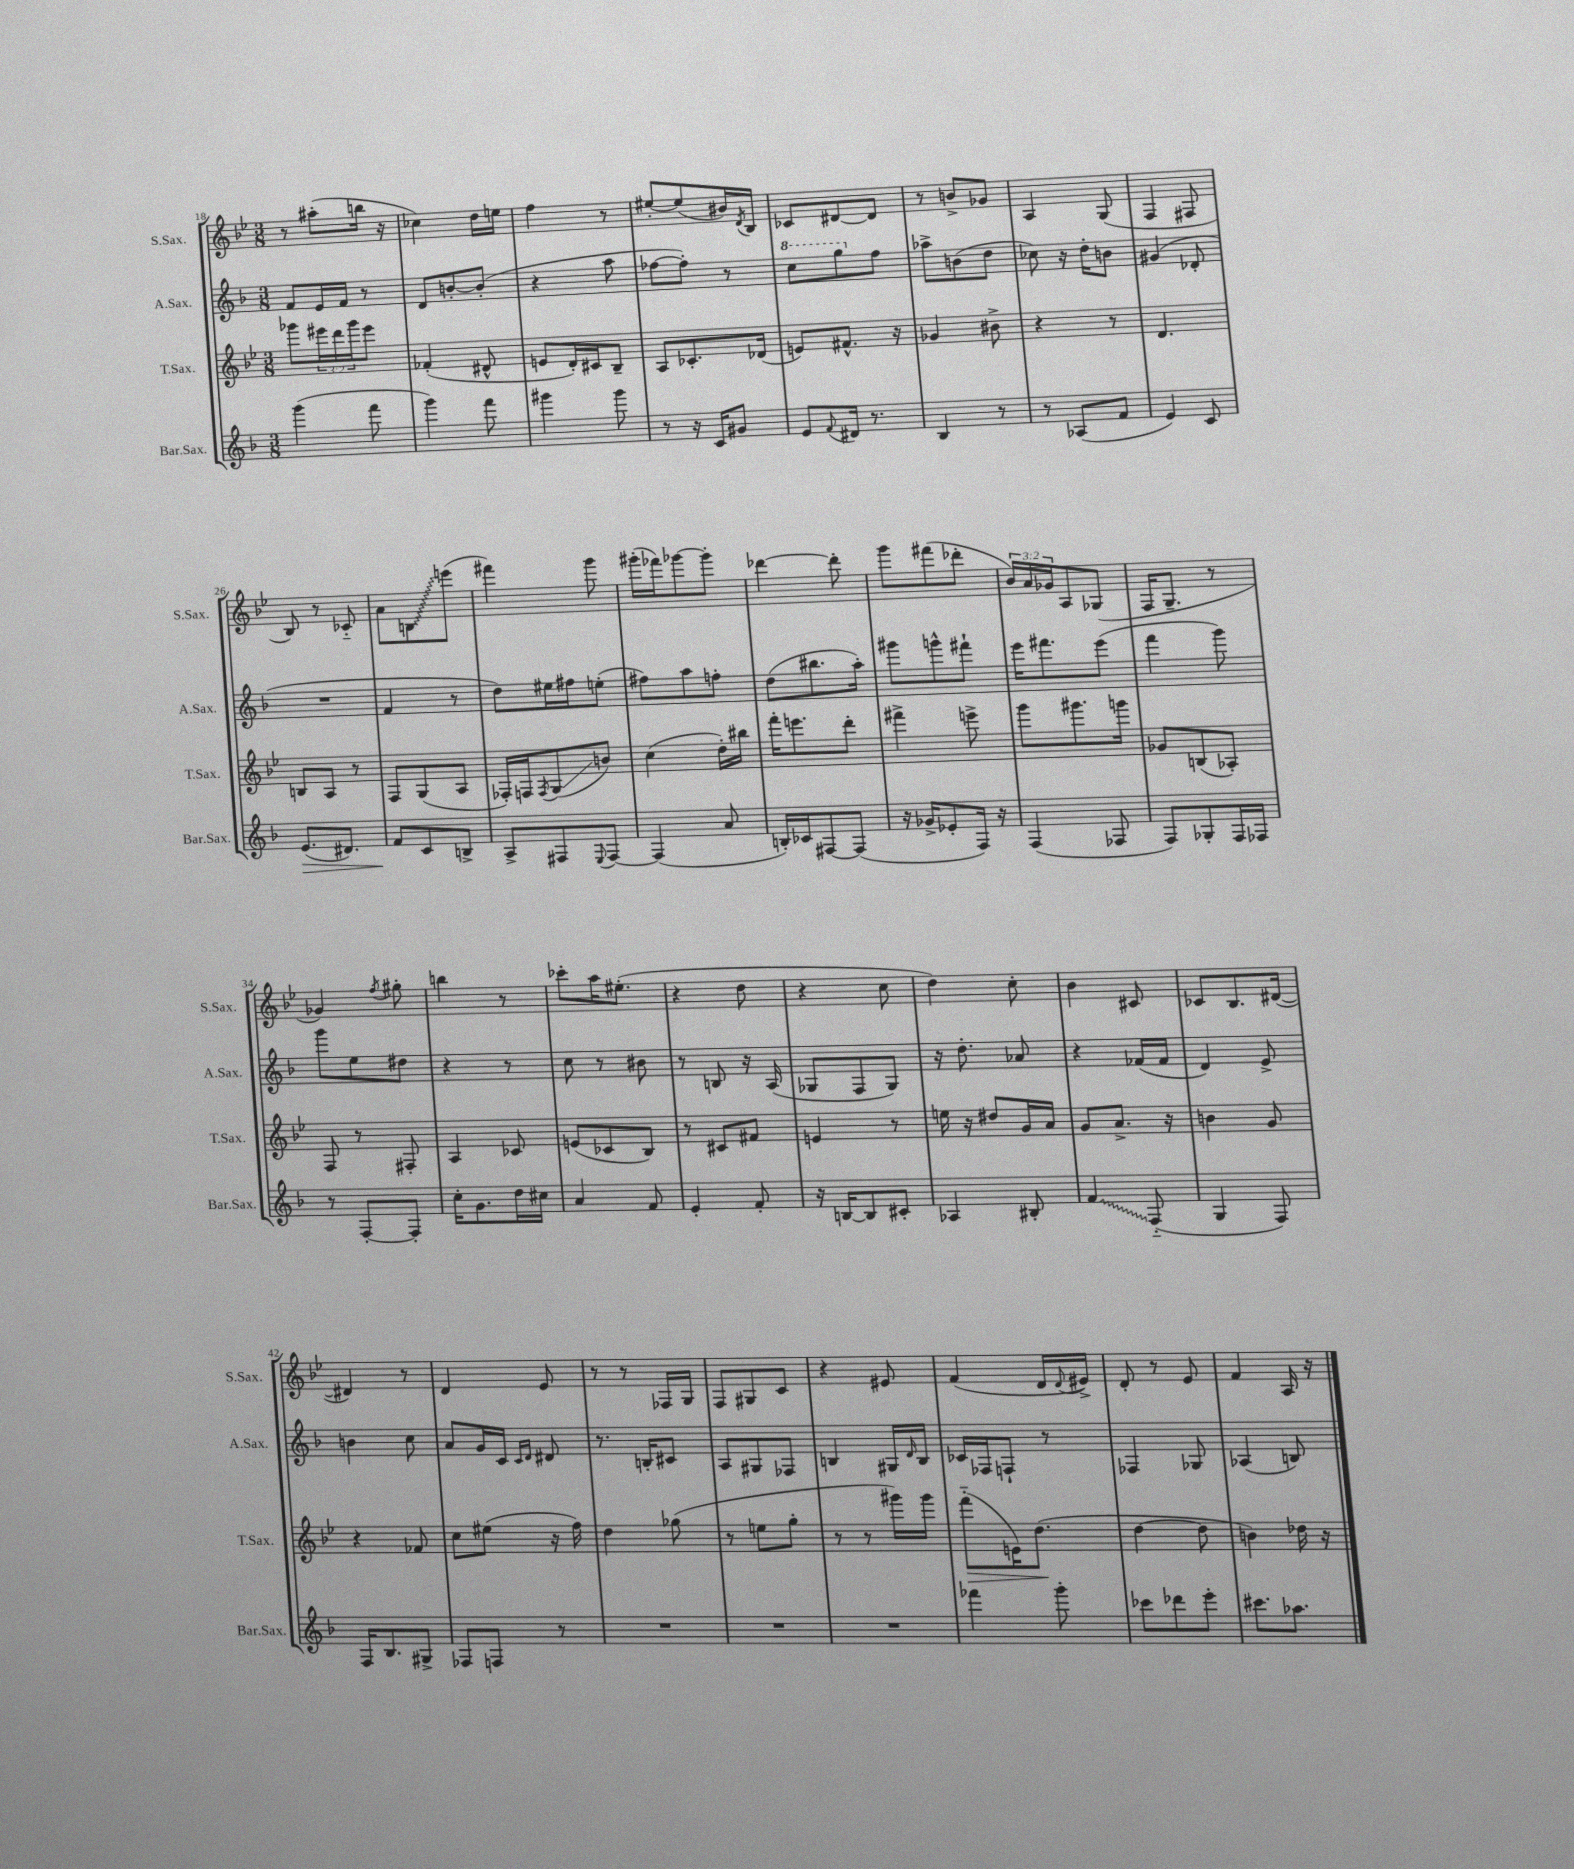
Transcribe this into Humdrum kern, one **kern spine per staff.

**kern	**kern	**kern	**kern
*staff4	*staff3	*staff2	*staff1
*clefG2	*clefG2	*clefG2	*clefG2
*k[b-]	*k[b-e-]	*k[b-]	*k[b-e-]
*M3/8	*M3/8	*M3/8	*M3/8
(4ggg\	8ggg-\L	8f/L	8r
.	24eee#\L	16e/L	(8aa#'\L
.	24ddd\	.	.
.	.	16f/JJ	.
.	24ggg-\J	.	.
8fff\	8eee#\J	8r	16bb\Jk
.	.	.	16r
=	=	=	=
4ggg\)	(4f-'/	8d/L	4cc-\)
.	.	[8b'/	.
8fff\	8d#^^/	(8b'/]J	16dd\LL
.	.	.	16ee\JJ
=	=	=	=
4ggg#\	8e/L	4r	4ff\
.	16d'/L)	.	.
.	16c#/J	.	.
8ggg#\	8B-~/J	8aa\	8r
=	=	=	=
8r	8A/L	[8ff-\L	[8ee#'/L
16r	8.c-'/	8ff-'\]J)	(8ee#/]
16c/LK	.	.	.
8g#/J	.	8r	16b#/L)
.	.	.	8qd/
.	(16d-/Jk	.	16B-/JJ
=	=	=	=
8e/L	8e/L)	8ccc\L	8c-/L
8qqf/	.	.	.
16d#/Jk	8.f#^^/J	8ggg\	[8d#/
8.r	.	.	.
.	.	8ff\J	8d#/]J
.	16r	.	.
=	=	=	=
4B-/	4g-/	8aa-^\L	8r
.	.	(8b\	8b^/L
8r	8b#^\	8dd\J	8g-/J
=	=	=	=
8r	4r	8cc-\)	4A/
(8A-/L	.	16r	.
.	.	16dd'\LK	.
8f/J	8r	8b\J	(8G/
=	=	=	=
4e/)	4.d/	(4g#/	4F/
8c/	.	8d-'/	8F#/
=	=	=	=
(8.e/L	8B/L	4.r	8B-/)
.	8A/J	.	8r
8.d#/J)	.	.	.
.	8r	.	8c-'~/
=	=	=	=
8f/L	8F/L	4f/	8a\L
8c/	(8G/	.	8B\
8B^/J	8A/J	8r	(8eee\J
=	=	=	=
8A^/L	16F-'/LL)	8dd\L)	4fff#\)
.	16F/J	.	.
.	8qF/	.	.
8F#/	(8G/	16ee#\L	.
.	.	16ff#\J	.
8qqE/	.	.	.
[8F#/J	8b/J)	(8ee'\J	8ggg\
=	=	=	=
(4F#/]	(4cc\	8ff#\L)	(16ggg#'\LL
.	.	.	16fff-\J)
.	.	8aa\	[8ggg-\
8a/	16dd'\LL)	8ff'\J	8ggg-'\]J
.	16bb#\JJ	.	.
=	=	=	=
16B'/LL)	16fff'\LK	(8dd\L	[4ddd-\
16c-/J	8.eee\	.	.
[8F#/	.	8.bb#\	.
(8F#/]J	8ddd'\J	.	8ddd-'\]
.	.	16aa'\Jk)	.
=	=	=	=
16r	4fff#^\	8ggg#\L	8ggg\L
16g-^/LK	.	.	.
8e-'/	.	8ggg^^\	(8fff#\
16F/Jk)	8eee^\	8fff#`\J	8ddd-'\J
16r	.	.	.
=	=	=	=
(4F/	8ggg\L	16eee\LK	24b-/LL)
.	.	.	24a/
.	.	8.fff#\	.
.	.	.	24g-/J
.	8.ggg#\	.	8A/
8F-/	.	(8eee\J	(8G-/J
.	16ggg\Jk	.	.
=	=	=	=
8F/L)	8g-/L	4fff\	16F/LK
.	.	.	8.G~/J
8G-'/	(8B/	.	.
16F/L	8A-'/J)	8ggg\)	8r
16F-/JJ	.	.	.
=	=	=	=
8r	8F/	8ggg\L	4g-/)
[8F'/L	8r	8ee\	.
.	.	.	8qff/
8F'/]J	8F#'/	8dd#\J	8gg#'\
=	=	=	=
16cc'\LK	4A/	4r	4bb\
8.g\	.	.	.
16dd\L	8c-/	8r	8r
16cc#\JJ	.	.	.
=	=	=	=
4a/	(8e/L	8cc\	8ccc-'\L
.	8c-/	8r	16aa\K
.	.	.	(8.ee#'\J
8f/	8B-/J)	8b#\	.
=	=	=	=
4e'/	8r	8r	4r
.	8c#/L	8B/	.
8f'/	8f#/J	16r	8dd\
.	.	(16A/	.
=	=	=	=
16r	4e/	8G-/L	4r
[16B/LK	.	.	.
8B/]	.	8F/	.
8c#'/J	8r	8G-/J)	8cc\
=	=	=	=
4A-/	16ee\	16r	4dd\)
.	16r	8.dd'\	.
.	8dd#/L	.	.
8B#'/	16g/L	8a-/	8cc'\
.	16a/JJ	.	.
=	=	=	=
4f/	8g/L	4r	4b-\
.	8.a^/J	.	.
(8F'~/	.	(16f-/LL	8c#/
.	16r	16f-/JJ	.
=	=	=	=
4G/	4b\	4d/)	8c-/L
.	.	.	8.B-/
8F/)	8g/	8e^/	.
.	.	.	([16d#/Jk
=	=	=	=
16F/LK	4r	4b\	4d#/])
8.B-/	.	.	.
8G#^/J	8f-/	8cc\	8r
=	=	=	=
8F-/L	8cc\L	8a/L	4d/
8F/J	(8ee#\J	16g/L	.
.	.	16c/JJ	.
.	.	16qqc/LL	.
.	.	16qqd/JJ	.
8r	16r	8d#/	8e-/
.	16ff\)	.	.
=	=	=	=
4.r	4dd\	8.r	8r
.	.	.	8r
.	.	16B'/LK	.
.	(8gg-\	8c#/J	16F-/LL
.	.	.	16G/JJ
=	=	=	=
4.r	8r	8A/L	8F/L
.	8ee\L	8G#/	8G#/
.	8gg'\J	8F-/J	8c/J
=	=	=	=
4.r	8r	4B/	4r
.	8r	.	.
.	16ggg#\LL)	16G#/LL	8e#/
.	.	16qqd/	.
.	16ggg#\JJ	16B/JJ	.
=	=	=	=
4fff-\	(8fff'~\L	16c-/LL	(4f/
.	.	16F-/J	.
.	16e\K)	8F`/J	.
.	(8.dd\J	.	.
8ggg'\	.	8r	16d/LL
.	.	.	8qqd/
.	.	.	16e#^/JJ)
=	=	=	=
8ccc-\L	[4dd\	4F-/	8d'/
8ddd-\	.	.	8r
8eee'\J	8dd\]	8G-/	8e-/
=	=	=	=
8.ccc#\L	4b\)	(4A-/	4f/
8.aa-\J	.	.	.
.	16dd-\	8B/)	16A/
.	16r	.	16r
==	==	==	==
*-	*-	*-	*-
